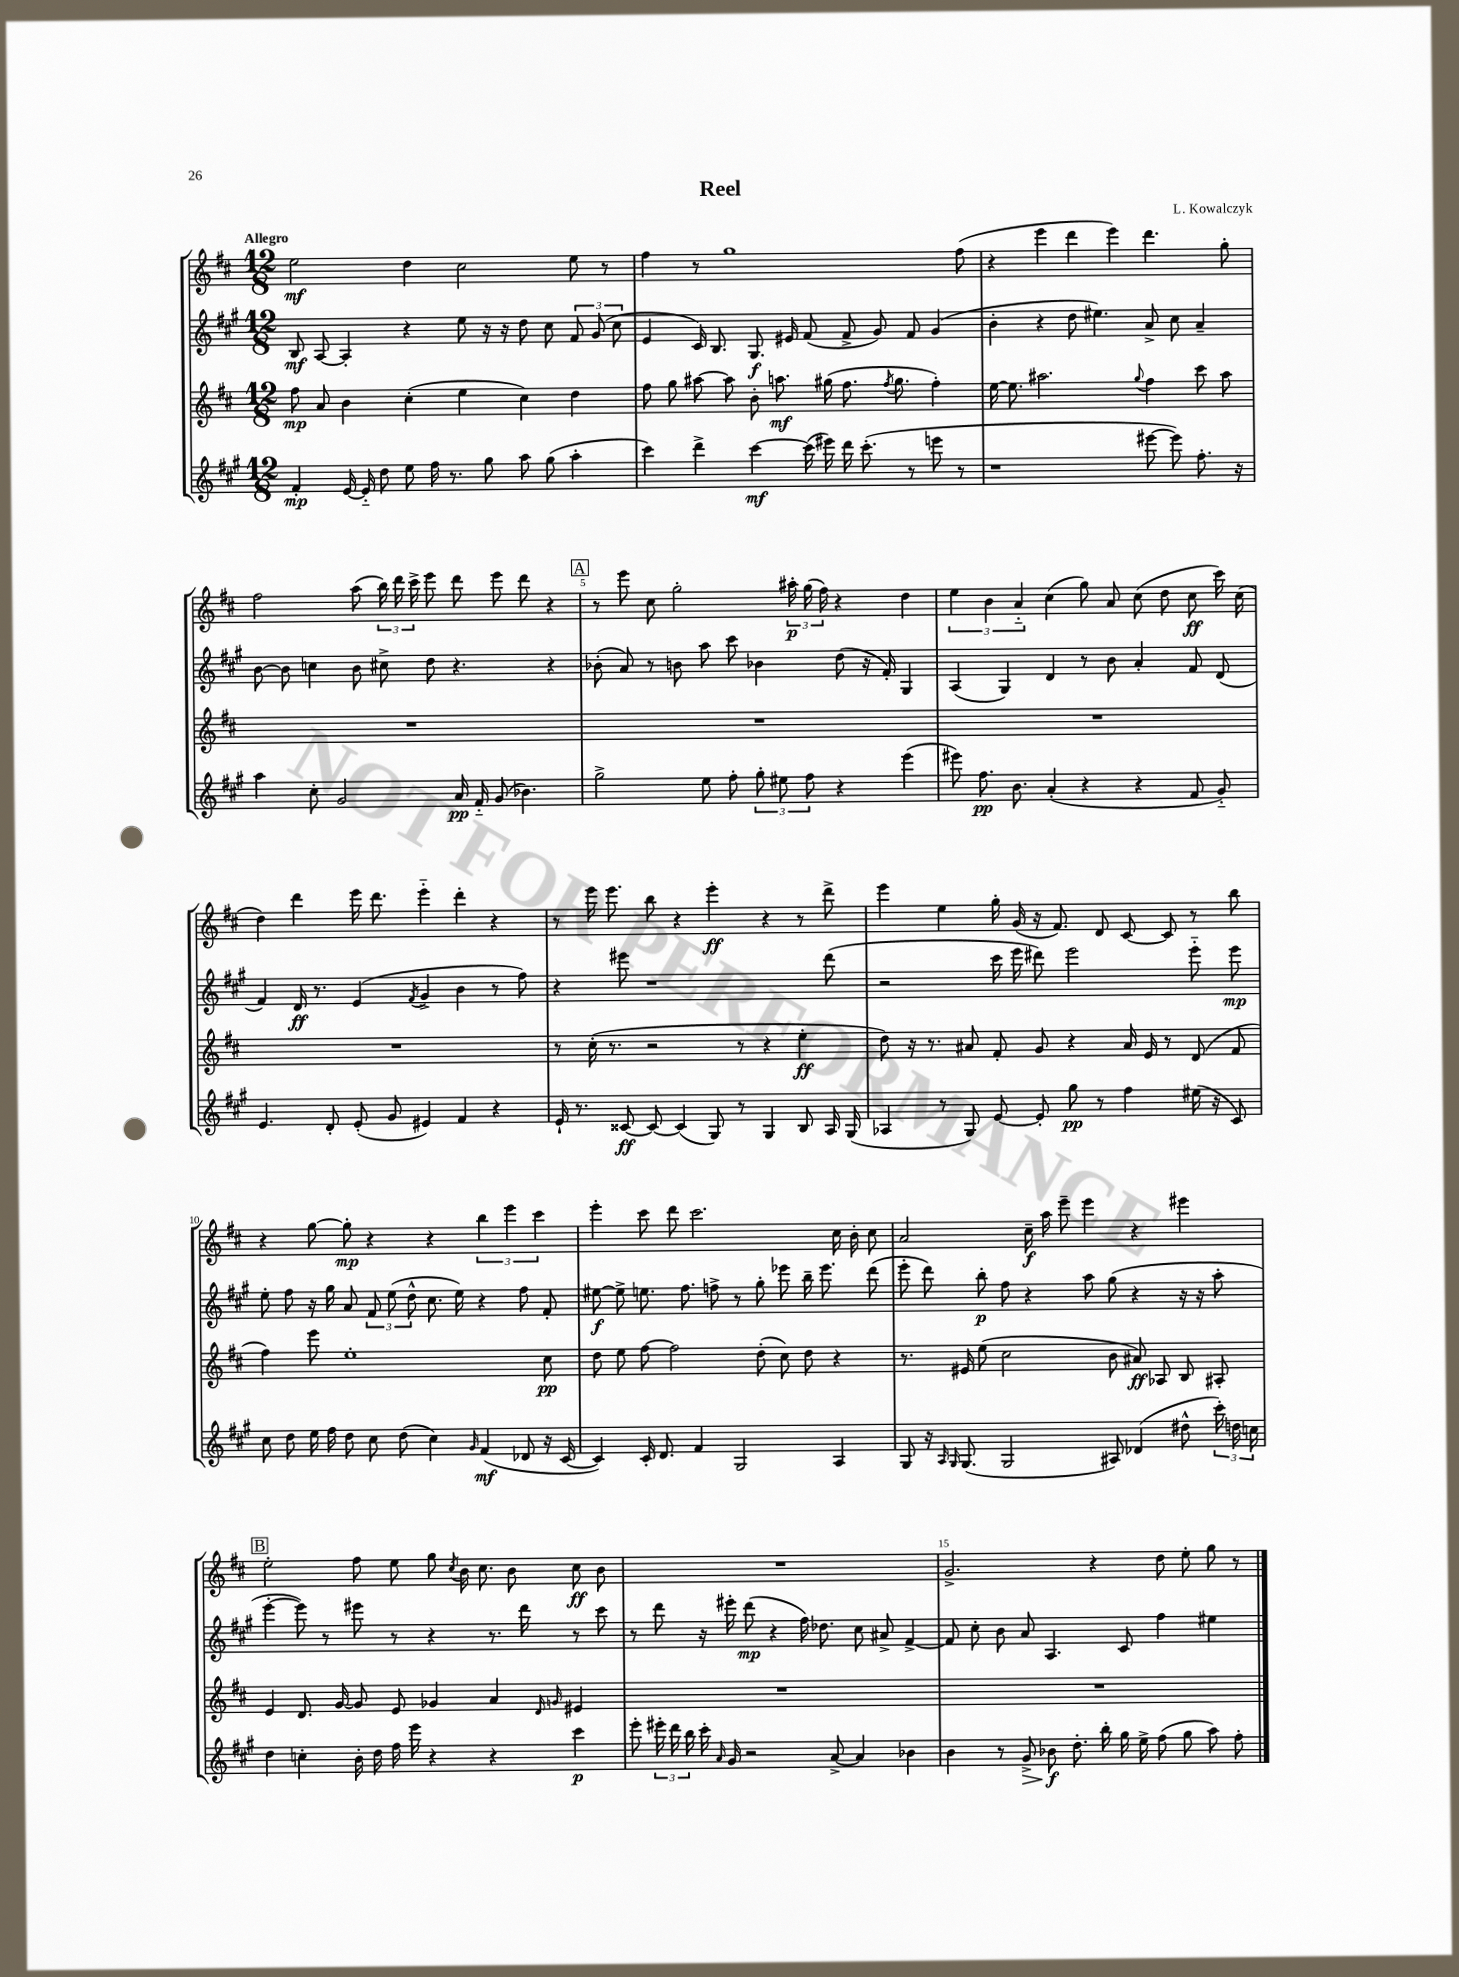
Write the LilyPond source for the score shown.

\header { title = "Reel" composer = "L. Kowalczyk" }
<<
\new StaffGroup <<
\new Staff = "s0" {
    \clef treble \key d \major \numericTimeSignature \time 12/8 \tempo "Allegro"
    \autoBeamOff e''2\mf d''4 cis''2 e''8 r8 |
    fis''4 r8 g''1 fis''8( |
    r4 e'''4 d'''4 e'''4) d'''4. g''8-. |
    fis''2 a''8( \tuplet 3/2 { b''16) d'''16 cis'''16-> } e'''8 d'''8 e'''8 d'''8 r4 |
    \mark \markup { \box "A" } r8 e'''8 cis''8 g''2-. \tuplet 3/2 { ais''16-.\p g''16( fis''16) } r4 d''4 |
    \tuplet 3/2 { e''4 b'4 a'4-_ } cis''4( g''8) a'8 cis''8( d''8 cis''8\ff cis'''16) cis''16( |
    d''4) d'''4 e'''16 d'''8. e'''4-_ d'''4-. r4 |
    r8 e'''16 e'''8. b''8 r4 e'''4-.\ff r4 r8 d'''8-> |
    e'''4 e''4 g''16-. g'16( r16 fis'8.) d'8 cis'8~ cis'8 r8 b''8 |
    r4 g''8~ g''8-.\mp r4 r4 \tuplet 3/2 { b''4 e'''4 cis'''4 } |
    e'''4-. cis'''8 d'''8 cis'''2. cis''16 b'16-. cis''8 |
    a'2 cis''16--\f a''16 e'''8-- e'''4 r4 eis'''4 |
    \mark \markup { \box "B" } e''2-. fis''8 e''8 g''8 \acciaccatura { cis''8 } b'16 cis''8. b'8 cis''8\ff b'8 |
    R1. |
    g'2.-> r4 d''8 e''8-. g''8 r8 \bar "|." |
}
\new Staff = "s1" {
    \clef treble \key a \major \numericTimeSignature \time 12/8
    \autoBeamOff b8\mf a8~ a4-. r4 e''8 r16 r16 d''8 cis''8 \tuplet 3/2 { fis'8 gis'8( cis''8 } |
    e'4 cis'16) b8. gis8.\f eis'16 fis'8( fis'8-> gis'8) fis'8 gis'4( |
    b'4-. r4 d''8 eis''4.) a'8-> cis''8 a'4-- |
    b'8~ b'8 c''4 b'8 cis''8-> d''8 r4. r4 |
    \mark \markup { \box "A" } bes'8-.( a'8) r8 b'8 a''8 cis'''8 bes'4 d''8( r16 fis'16-.) gis4 |
    a4( gis4) d'4 r8 b'8 a'4-. fis'8 d'8( |
    fis'4) d'16\ff r8. e'4( \acciaccatura { fis'8 } gis'4-> b'4 r8 fis''8) |
    r4 eis'''8 r1 d'''8( |
    r2 cis'''16 e'''16 dis'''8) e'''2 e'''8-_ e'''8\mp |
    e''8-. fis''8 r16 gis''16 a'8 \tuplet 3/2 { fis'8 e''8( d''8-^ } cis''8. e''16) r4 fis''8 fis'8-. |
    eis''8~\f eis''8-> e''8. fis''8. f''8-> r8 gis''8-. ees'''8 b''16-- ees'''8. d'''8( |
    e'''8-. d'''8) b''8-.\p fis''8 r4 a''8 gis''8( r4 r16 r16 a''8-. |
    \mark \markup { \box "B" } e'''4~-. e'''8) r8 eis'''8 r8 r4 r8. d'''16 r8 cis'''8 |
    r8 d'''8 r16 eis'''16-. d'''8\mp( r4 fis''16) des''8. cis''8 ais'8-> fis'4~-> |
    fis'8 cis''8-. b'8 a'8 a4. cis'8 fis''4 eis''4 \bar "|." |
}
\new Staff = "s2" {
    \clef treble \key d \major \numericTimeSignature \time 12/8
    \autoBeamOff fis''8\mp a'8 b'4 cis''4-.( e''4 cis''4) d''4 |
    fis''8 g''8 ais''8~ ais''8 b'8-. a''8.\mf gis''16( fis''8. \acciaccatura { fis''8 } gis''8. fis''4-.) |
    e''16~ e''8. ais''2. \appoggiatura { g''8 } fis''4 cis'''8 ais''8 |
    R1. |
    \mark \markup { \box "A" } R1. |
    R1. |
    R1. |
    r8 cis''16-.( r8. r2 r8 r4 e''4-.\ff |
    d''8) r16 r8. ais'8 fis'8-. g'8 r4 ais'16 e'16 r8 d'8( fis'8 |
    fis''4) e'''8 e''1-. cis''8\pp |
    d''8 e''8 fis''8~ fis''2 d''8-.( cis''8) d''8 r4 |
    r8. eis'16 e''8( cis''2 b'8 ais'8\ff) aes8 b8 ais8-. |
    \mark \markup { \box "B" } e'4 d'8. g'16~ g'8 e'8 ges'4 a'4 \grace { d'16 g'16 } eis'4 |
    R1. |
    R1. \bar "|." |
}
\new Staff = "s3" {
    \clef treble \key a \major \numericTimeSignature \time 12/8
    \autoBeamOff fis'4-.\mp e'16~ e'16-_ d''8 e''8 fis''16 r8. gis''8 a''8 gis''8( a''4-. |
    cis'''4) d'''4-> cis'''4~\mf cis'''16( eis'''16) d'''16 cis'''8.-.( r8 e'''8 r8 |
    r1 eis'''8~ eis'''8) fis''8.-. r16 |
    a''4 cis''8-. gis'2 a'16\pp fis'16-_ gis'8( bes'4.) |
    \mark \markup { \box "A" } gis''2-> e''8 fis''8-. \tuplet 3/2 { gis''8-. eis''8 fis''8 } r4 e'''4( |
    eis'''8) fis''8.\pp b'8. a'4-.( r4 r4 fis'8 gis'8-_) |
    e'4. d'8-. e'8-.( gis'8 eis'4) fis'4 r4 |
    e'16-! r8. cisis'8~\ff cisis'8~ cisis'4( gis8) r8 gis4 b8 a16 gis16( |
    aes4 r8 gis8) e'8~ e'8-. gis''8\pp r8 fis''4 eis''16( r16 cis'8) |
    cis''8 d''8 e''16 fis''16 d''8 cis''8 d''8( cis''4) \grace { gis'16 } fis'4\mf( des'8 r16 cis'16~ |
    cis'4) cis'16-. d'8. fis'4 gis2 a4 |
    gis8 r16 \grace { a16 gis16 } gis8.( gis2 ais8) des'4( dis''8-^ \tuplet 3/2 { cis'''16-.) d''16 c''16 } |
    \mark \markup { \box "B" } d''4 c''4-. b'16-. d''16 fis''16 e'''16 r4 r4 cis'''4\p |
    e'''8-. \tuplet 3/2 { eis'''16-. d'''16 b''16 } cis'''16-. \grace { a'16 } gis'16 r2 a'8~-> a'4 bes'4 |
    b'4 r8 gis'8->\> bes'8\f\! d''8.-. b''16-. gis''16 e''16-> fis''8( gis''8 a''8) fis''8-. \bar "|." |
}
>>
>>
\layout { \context { \Score \override BarNumber.break-visibility = ##(#f #t #t) barNumberVisibility = #(every-nth-bar-number-visible 5) } }
